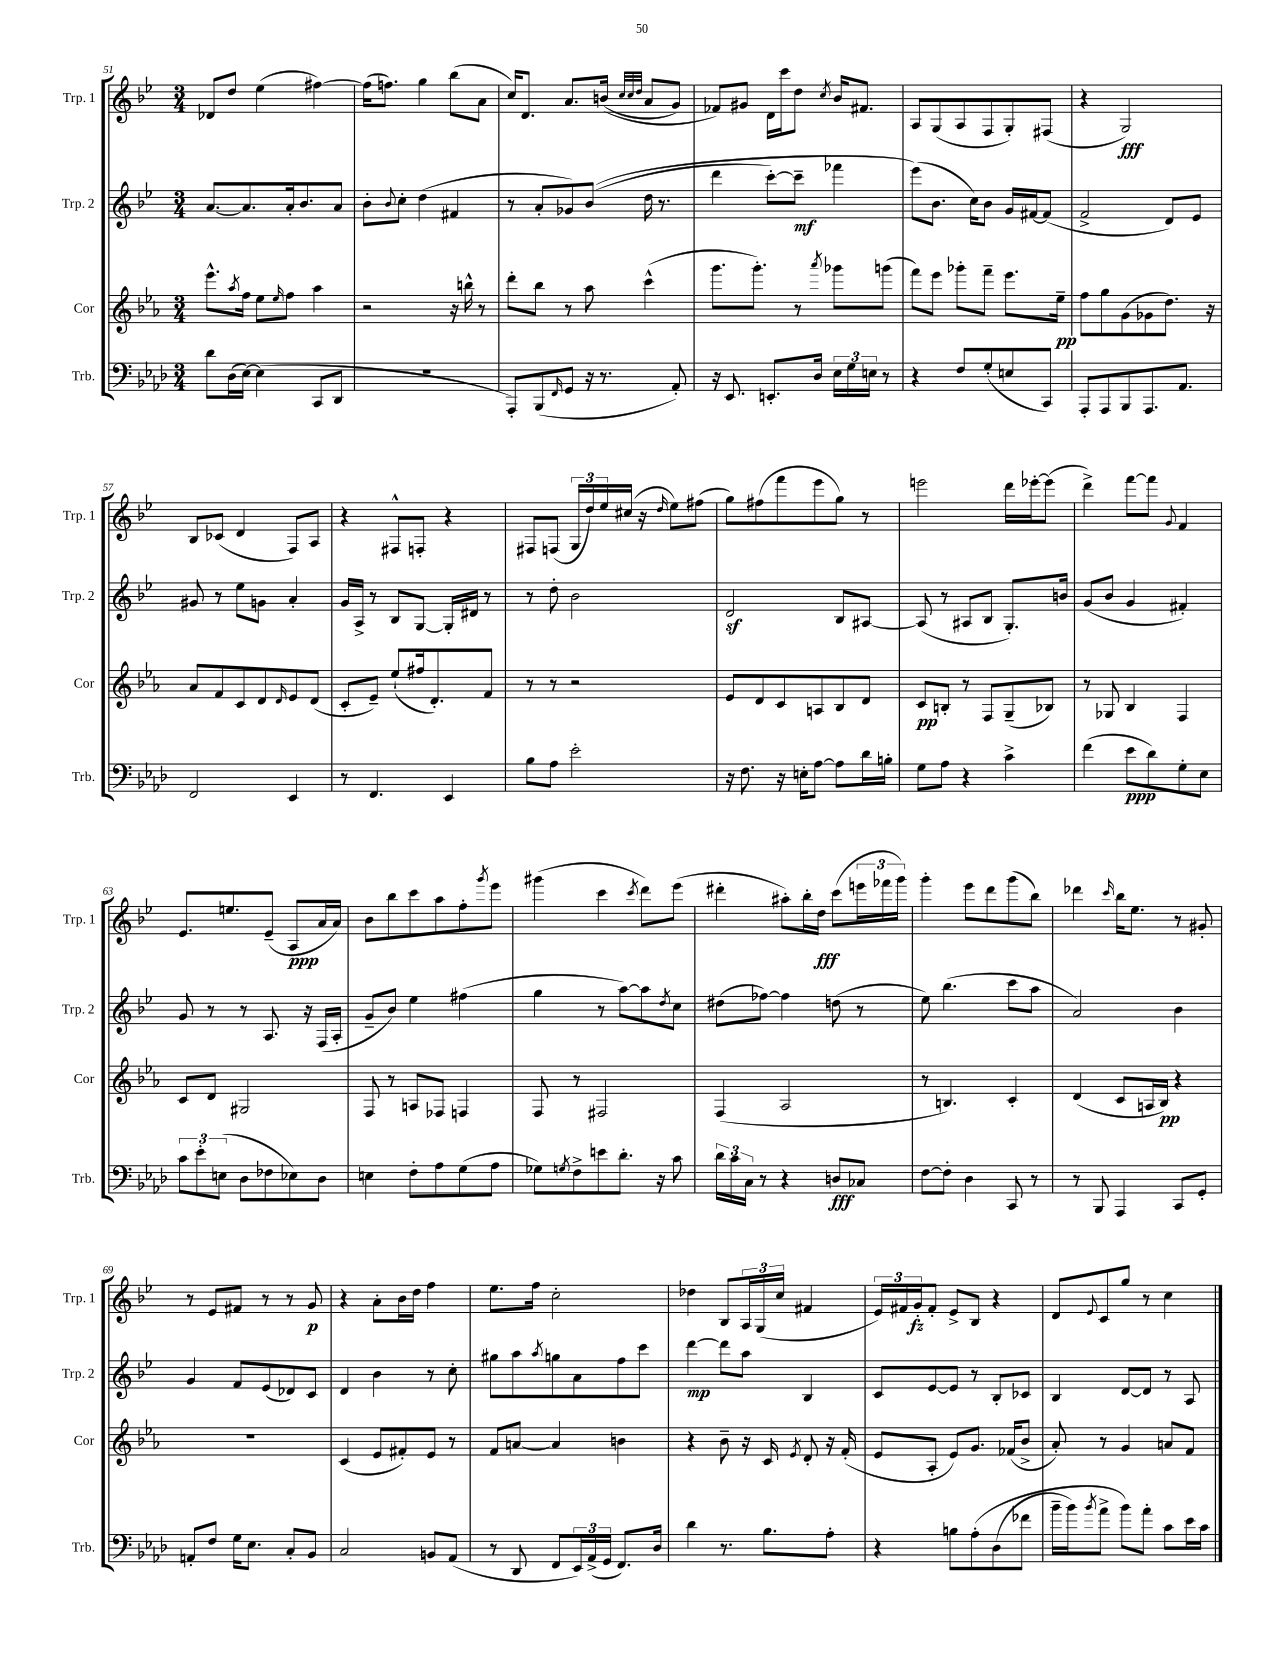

**kern	**dynam	**kern	**dynam	**kern	**dynam	**kern	**dynam
*part4	*part4	*part3	*part3	*part2	*part2	*part1	*part1
*staff4	*staff4	*staff3	*staff3	*staff2	*staff2	*staff1	*staff1
*I"Trb.	*	*I"Cor	*	*I"Trp. 2	*	*I"Trp. 1	*
*I'Trb.	*	*I'Cor	*	*I'Trp. 2	*	*I'Trp. 1	*
*clefF4	*	*clefG2	*	*clefG2	*	*clefG2	*
*k[b-e-a-d-]	*	*k[b-e-a-]	*	*k[b-e-]	*	*k[b-e-]	*
*M3/4	*	*M3/4	*	*M3/4	*	*M3/4	*
=51	=51	=51	=51	=51	=51	=51	=51
8d-\L	.	8.eee-^^\L	.	[8.a/L	.	8d-X/L	.
(16D-\L	.	.	.	.	.	8dd/J	.
.	.	8qaa-/	.	.	.	.	.
[16E-\JJ)	.	16ff\Jk	.	8.a/]	.	.	.
(4E-\]	.	8ee-\L	.	.	.	(4ee-\	.
.	.	16qqee-/	.	.	.	.	.
.	.	8ff\J	.	16a'/k	.	.	.
.	.	.	.	8.b-/	.	.	.
8CC/L	.	4aa-\	.	.	.	[4ff#X\)	.
8DD-/J	.	.	.	8a/J	.	.	.
=52	=52	=52	=52	=52	=52	=52	=52
2.r	.	2r	.	8b-'\L	.	(16ff#\KL]	.
.	.	.	.	.	.	8.ffn\J)	.
.	.	.	.	8qqb-/	.	.	.
.	.	.	.	8cc'\J	.	.	.
.	.	.	.	(4dd\	.	4gg\	.
.	.	16r	.	4f#X/	.	(8bb-\L	.
.	.	16bbn^^\	.	.	.	.	.
.	.	8r	.	.	.	8a\J	.
=53	=53	=53	=53	=53	=53	=53	=53
8AAA-'/L)	.	8ddd'\L	.	8r	.	16cc/KL)	.
.	.	.	.	.	.	8.d/J	.
(8BBB-/	.	8bb-\J	.	8a'/L	.	.	.
16qqFF/	.	.	.	.	.	.	.
8GG/J	.	8r	.	8g-X/)	.	8.a/L	.
16r	.	8aa-\	.	((8b-/J	.	.	.
8.r	.	.	.	.	.	((16bn/Jk	.
.	.	.	.	.	.	32qqcc/LLL	.
.	.	.	.	.	.	32qqcc/	.
.	.	.	.	.	.	32qqdd/JJJ	.
.	.	(4ccc^^\	.	16dd\	.	8a/L	.
.	.	.	.	8.r	.	.	.
8AA-'/)	.	.	.	.	.	8g/J)	.
=54	=54	=54	=54	=54	=54	=54	=54
16r	.	8.ggg\L	.	4ddd\	.	8f-X/L)	.
8.EE-/	.	.	.	.	.	.	.
.	.	.	.	.	.	8g#X/J	.
.	.	8.ggg'\J)	.	.	.	.	.
8.EEn'/L	.	.	.	[8ccc'\L)	.	16d\LL	.
.	.	.	.	.	.	16ccc\J	.
.	.	8r	.	8ccc~\J]	mf	8dd\J	.
16D-/Jk	.	.	.	.	.	.	.
.	.	8qaaa-/	.	.	.	8qcc/	.
24E-\LL	.	8ggg-X\L	.	4fff-X\	.	16b-/KL	.
24G\	.	.	.	.	.	.	.
.	.	.	.	.	.	8.f#X/J	.
24En\JJ	.	.	.	.	.	.	.
8r	.	(8gggn\J	.	.	.	.	.
=55	=55	=55	=55	=55	=55	=55	=55
4r	.	8fff\L)	.	(8eee-\L)	.	8A/L	.
.	.	8eee-\J	.	8.b-\J	.	(8G/	.
8F/L	.	8ggg-X'\L	.	.	.	8A/	.
.	.	.	.	16cc\KL)	.	.	.
(8G'/	.	8fff~\J	.	8b-\J	.	8F/	.
8En/	.	8.eee-\L	.	16g/LL	.	8G'/)	.
.	.	.	.	[16f#X/J	.	.	.
8CC/J)	.	.	.	(8f#/J]	.	(8F#X/J	.
.	.	16ee-~\Jk	pp	.	.	.	.
=56	=56	=56	=56	=56	=56	=56	=56
8AAA-'/L	.	8ff\L	.	2f^/	.	4r	.
8AAA-/	.	8gg\	.	.	.	.	.
8BBB-/	.	(8g\	.	.	.	2G/)	fff
8.AAA-/	.	8g-X\	.	.	.	.	.
.	.	8.dd\J)	.	8d/L)	.	.	.
8.AA-/J	.	.	.	.	.	.	.
.	.	.	.	8e-/J	.	.	.
.	.	16r	.	.	.	.	.
!!LO:LB:g=z
=57	=57	=57	=57	=57	=57	=57	=57
2FF/	.	8a-/L	.	8g#X/	.	8B-/L	.
.	.	8f/	.	8r	.	(8c-X/J	.
.	.	8c/	.	8ee-\L	.	4d/	.
.	.	8d/	.	8gn\J	.	.	.
.	.	16qqd/	.	.	.	.	.
4EE-/	.	8e-/	.	4a'/	.	8F/L)	.
.	.	(8d/J	.	.	.	8A/J	.
=58	=58	=58	=58	=58	=58	=58	=58
8r	.	8c'/L	.	16g/LL	.	4r	.
.	.	.	.	16A^/JJ	.	.	.
4.FF/	.	8e-~/J)	.	8r	.	.	.
.	.	(8ee-`/L	.	8B-/L	.	8F#X^^/L	.
.	.	16ff#X/k	.	[8G/J	.	8Fn'/J	.
.	.	8.d'/)	.	.	.	.	.
4EE-/	.	.	.	16G'/LL]	.	4r	.
.	.	.	.	16d#X/JJ	.	.	.
.	.	8f/J	.	8r	.	.	.
=59	=59	=59	=59	=59	=59	=59	=59
8B-\L	.	8r	.	8r	.	8F#X/L	.
8A-\J	.	8r	.	8dd'\	.	(8Fn/J	.
2e-'\	.	2r	.	2b-\	.	24G/LL	.
.	.	.	.	.	.	24dd/)	.
.	.	.	.	.	.	24ee-/	.
.	.	.	.	.	.	(16cc#X/JJ	.
.	.	.	.	.	.	16r	.
.	.	.	.	.	.	16qqdd/	.
.	.	.	.	.	.	8ee-\L)	.
.	.	.	.	.	.	(8ff#X\J	.
=60	=60	=60	=60	=60	=60	=60	=60
16r	.	8e-/L	.	2dz/	.	8gg\L)	.
8.F\	.	.	.	.	.	.	.
.	.	8d/	.	.	.	(8ff#X\	.
16r	.	8c/	.	.	.	8fff\	.
16En'\KL	.	.	.	.	.	.	.
[8A-\J	.	8An/	.	.	.	8eee-\	.
8A-\L]	.	8B-/	.	8B-/L	.	8gg\J)	.
16d-\L	.	8d/J	.	[8A#X/J	.	8r	.
16Bn'\JJ	.	.	.	.	.	.	.
=61	=61	=61	=61	=61	=61	=61	=61
8G\L	.	8c/L	pp	(8A#/]	.	2eeen\	.
8A-\J	.	8Bn'/J	.	8r	.	.	.
4r	.	8r	.	8A#X/L	.	.	.
.	.	8F/L	.	8B-/J	.	.	.
4c^\	.	(8G~/	.	8.G'/L)	.	16ddd\LL	.
.	.	.	.	.	.	[16eee-X'\J	.
.	.	8B-X/J)	.	.	.	(8eee-\J]	.
.	.	.	.	16bn/Jk	.	.	.
=62	=62	=62	=62	=62	=62	=62	=62
(4f\	.	8r	.	(8g/L	.	4ddd^\)	.
.	.	8G-X/	.	8b-/J	.	.	.
8e-\L	ppp	4B-/	.	4g/	.	[8fff\L	.
8d-\)	.	.	.	.	.	8fff\J]	.
.	.	.	.	.	.	8qqg/	.
8G'\	.	4F/	.	4f#X'/)	.	4f/	.
8E-\J	.	.	.	.	.	.	.
!!LO:LB:g=z
=63	=63	=63	=63	=63	=63	=63	=63
12c\L	.	8c/L	.	8g/	.	8.e-/L	.
12e-'\	.	.	.	.	.	.	.
.	.	8d/J	.	8r	.	.	.
(12En\J	.	.	.	.	.	.	.
.	.	.	.	.	.	8.een/	.
8D-\L	.	2G#X/	.	8r	.	.	.
8F-X\	.	.	.	8.A/	.	(8e-~/J	.
8E-X\)	.	.	.	.	.	8A/L	ppp
.	.	.	.	16r	.	.	.
8D-\J	.	.	.	(16F/LL	.	16a/L	.
.	.	.	.	16A'/JJ	.	16a/JJ)	.
=64	=64	=64	=64	=64	=64	=64	=64
4En\	.	8F/	.	8g~/L	.	8b-\L	.
.	.	8r	.	8b-/J)	.	8bb-\	.
8F'\L	.	8An/L	.	4ee-\	.	8ccc\	.
8A-\	.	8F-X/J	.	.	.	8aa\	.
(8G\	.	4Fn/	.	(4ff#X\	.	8ff'\	.
.	.	.	.	.	.	8qggg/	.
8A-\J	.	.	.	.	.	8eee-\J	.
=65	=65	=65	=65	=65	=65	=65	=65
8G-X\L)	.	8F/	.	4gg\	.	(4ggg#X\	.
8qGn/	.	.	.	.	.	.	.
8F^\	.	8r	.	.	.	.	.
8en\	.	2F#X/	.	8r	.	4ccc\	.
8.d-'\J	.	.	.	[8aa\L)	.	.	.
.	.	.	.	.	.	8qccc/	.
.	.	.	.	8aa\]	.	8ddd\L)	.
16r	.	.	.	.	.	.	.
.	.	.	.	8qdd/	.	.	.
8c\	.	.	.	8cc\J	.	(8eee-\J	.
=66	=66	=66	=66	=66	=66	=66	=66
24d-\LL	.	(4F/	.	(8dd#X\L	.	4ddd#X'\	.
24c\	.	.	.	.	.	.	.
24C\JJ	.	.	.	.	.	.	.
8r	.	.	.	[8ff-X\J)	.	.	.
4r	.	2A-/	.	4ff-\]	.	8aa#X'\L)	.
.	.	.	.	.	.	16bb-'\L	.
.	.	.	.	.	.	16dd\JJ	fff
8Dn/L	fff	.	.	(8ddn\	.	(8ccc\L	.
8C-X/J	.	.	.	8r	.	24eeen\L	.
.	.	.	.	.	.	24fff-X\	.
.	.	.	.	.	.	24ggg\JJ)	.
=67	=67	=67	=67	=67	=67	=67	=67
[8F\L	.	8r	.	8ee-\)	.	4ggg'\	.
8F'\J]	.	4.Bn/)	.	(4.bb-\	.	.	.
4D-\	.	.	.	.	.	8eee-\L	.
.	.	.	.	.	.	8ddd\	.
8CC/	.	4c'/	.	8ccc\L	.	(8ggg\	.
8r	.	.	.	8aa\J	.	8bb-\J)	.
=68	=68	=68	=68	=68	=68	=68	=68
8r	.	(4d/	.	2a/)	.	4ddd-X\	.
8BBB-/	.	.	.	.	.	.	.
.	.	.	.	.	.	16qqccc/	.
4AAA-/	.	8c/L	.	.	.	16bb-\KL	.
.	.	.	.	.	.	8.ee-\J	.
.	.	16An/L	.	.	.	.	.
.	.	16B-/JJ)	pp	.	.	.	.
8CC/L	.	4r	.	4b-\	.	8r	.
8GG'/J	.	.	.	.	.	8g#X'/	.
!!LO:LB:g=z
=69	=69	=69	=69	=69	=69	=69	=69
8AAn'/L	.	2.r	.	4g/	.	8r	.
8F/J	.	.	.	.	.	8e-/L	.
16G\KL	.	.	.	8f/L	.	8f#X/J	.
8.E-\J	.	.	.	.	.	.	.
.	.	.	.	(8e-/	.	8r	.
8C'/L	.	.	.	8d-X/)	.	8r	.
8BB-/J	.	.	.	8c/J	.	8g/	p
=70	=70	=70	=70	=70	=70	=70	=70
2C/	.	(4c/	.	4d/	.	4r	.
.	.	8e-/L	.	4b-\	.	8a'\L	.
.	.	8f#X'/)	.	.	.	16b-\L	.
.	.	.	.	.	.	16dd\JJ	.
8BBn/L	.	8e-/J	.	8r	.	4ff\	.
(8AA-/J	.	8r	.	8cc'\	.	.	.
=71	=71	=71	=71	=71	=71	=71	=71
8r	.	8f/L	.	8gg#X\L	.	8.ee-\L	.
8DD-/	.	[8an/J	.	8aa\	.	.	.
.	.	.	.	.	.	16ff\Jk	.
.	.	.	.	8qaa/	.	.	.
8FF/L	.	4a/]	.	8ggn\	.	2cc'\	.
24EE-/L)	.	.	.	8a\	.	.	.
(24AA-^/	.	.	.	.	.	.	.
24GG/JJ	.	.	.	.	.	.	.
8.FF/L)	.	4bn\	.	8ff\	.	.	.
.	.	.	.	8ccc\J	.	.	.
16D-/Jk	.	.	.	.	.	.	.
=72	=72	=72	=72	=72	=72	=72	=72
4d-\	.	4r	.	[4ddd\	mp	4dd-X\	.
8.r	.	8b-~\	.	8ddd\L]	.	8B-/L	.
.	.	16r	.	8aa\J	.	24A/L	.
.	.	.	.	.	.	(24G/	.
8.B-\L	.	16c/	.	.	.	.	.
.	.	.	.	.	.	24cc/JJ	.
.	.	8qe-/	.	.	.	.	.
.	.	8d'/	.	4B-/	.	4f#X/	.
8A-'\J	.	16r	.	.	.	.	.
.	.	(16f'/	.	.	.	.	.
=73	=73	=73	=73	=73	=73	=73	=73
4r	.	8e-/L	.	8c/L	.	24e-/LL)	.
.	.	.	.	.	.	24f#X/	.
.	.	.	.	.	.	24g'/J	fz
.	.	8A-'/J	.	[8e-/	.	8f#'/J	.
8Bn\L	.	8e-/L)	.	8e-/J]	.	8e-^/L	.
(8A-'\	.	8.g/J	.	8r	.	8B-/J	.
(8D-\	.	.	.	8B-'/L	.	4r	.
.	.	(16f-X/KL	.	.	.	.	.
8f-X\J	.	8b-^/J	.	8c-X/J	.	.	.
=74	=74	=74	=74	=74	=74	=74	=74
16b-~\LL	.	8a-'/)	.	4B-/	.	8d/L	.
16b-\J)	.	.	.	.	.	.	.
8qb-/	.	.	.	.	.	8qqe-/	.
8a-^\J	.	8r	.	.	.	8c/	.
8b-\L)	.	4g/	.	[8d/L	.	8gg/J	.
8a-'\J	.	.	.	8d/J]	.	8r	.
8c\L	.	8an/L	.	8r	.	4cc\	.
16e-\L	.	8f/J	.	8A/	.	.	.
16c\JJ	.	.	.	.	.	.	.
==	==	==	==	==	==	==	==
*-	*-	*-	*-	*-	*-	*-	*-
